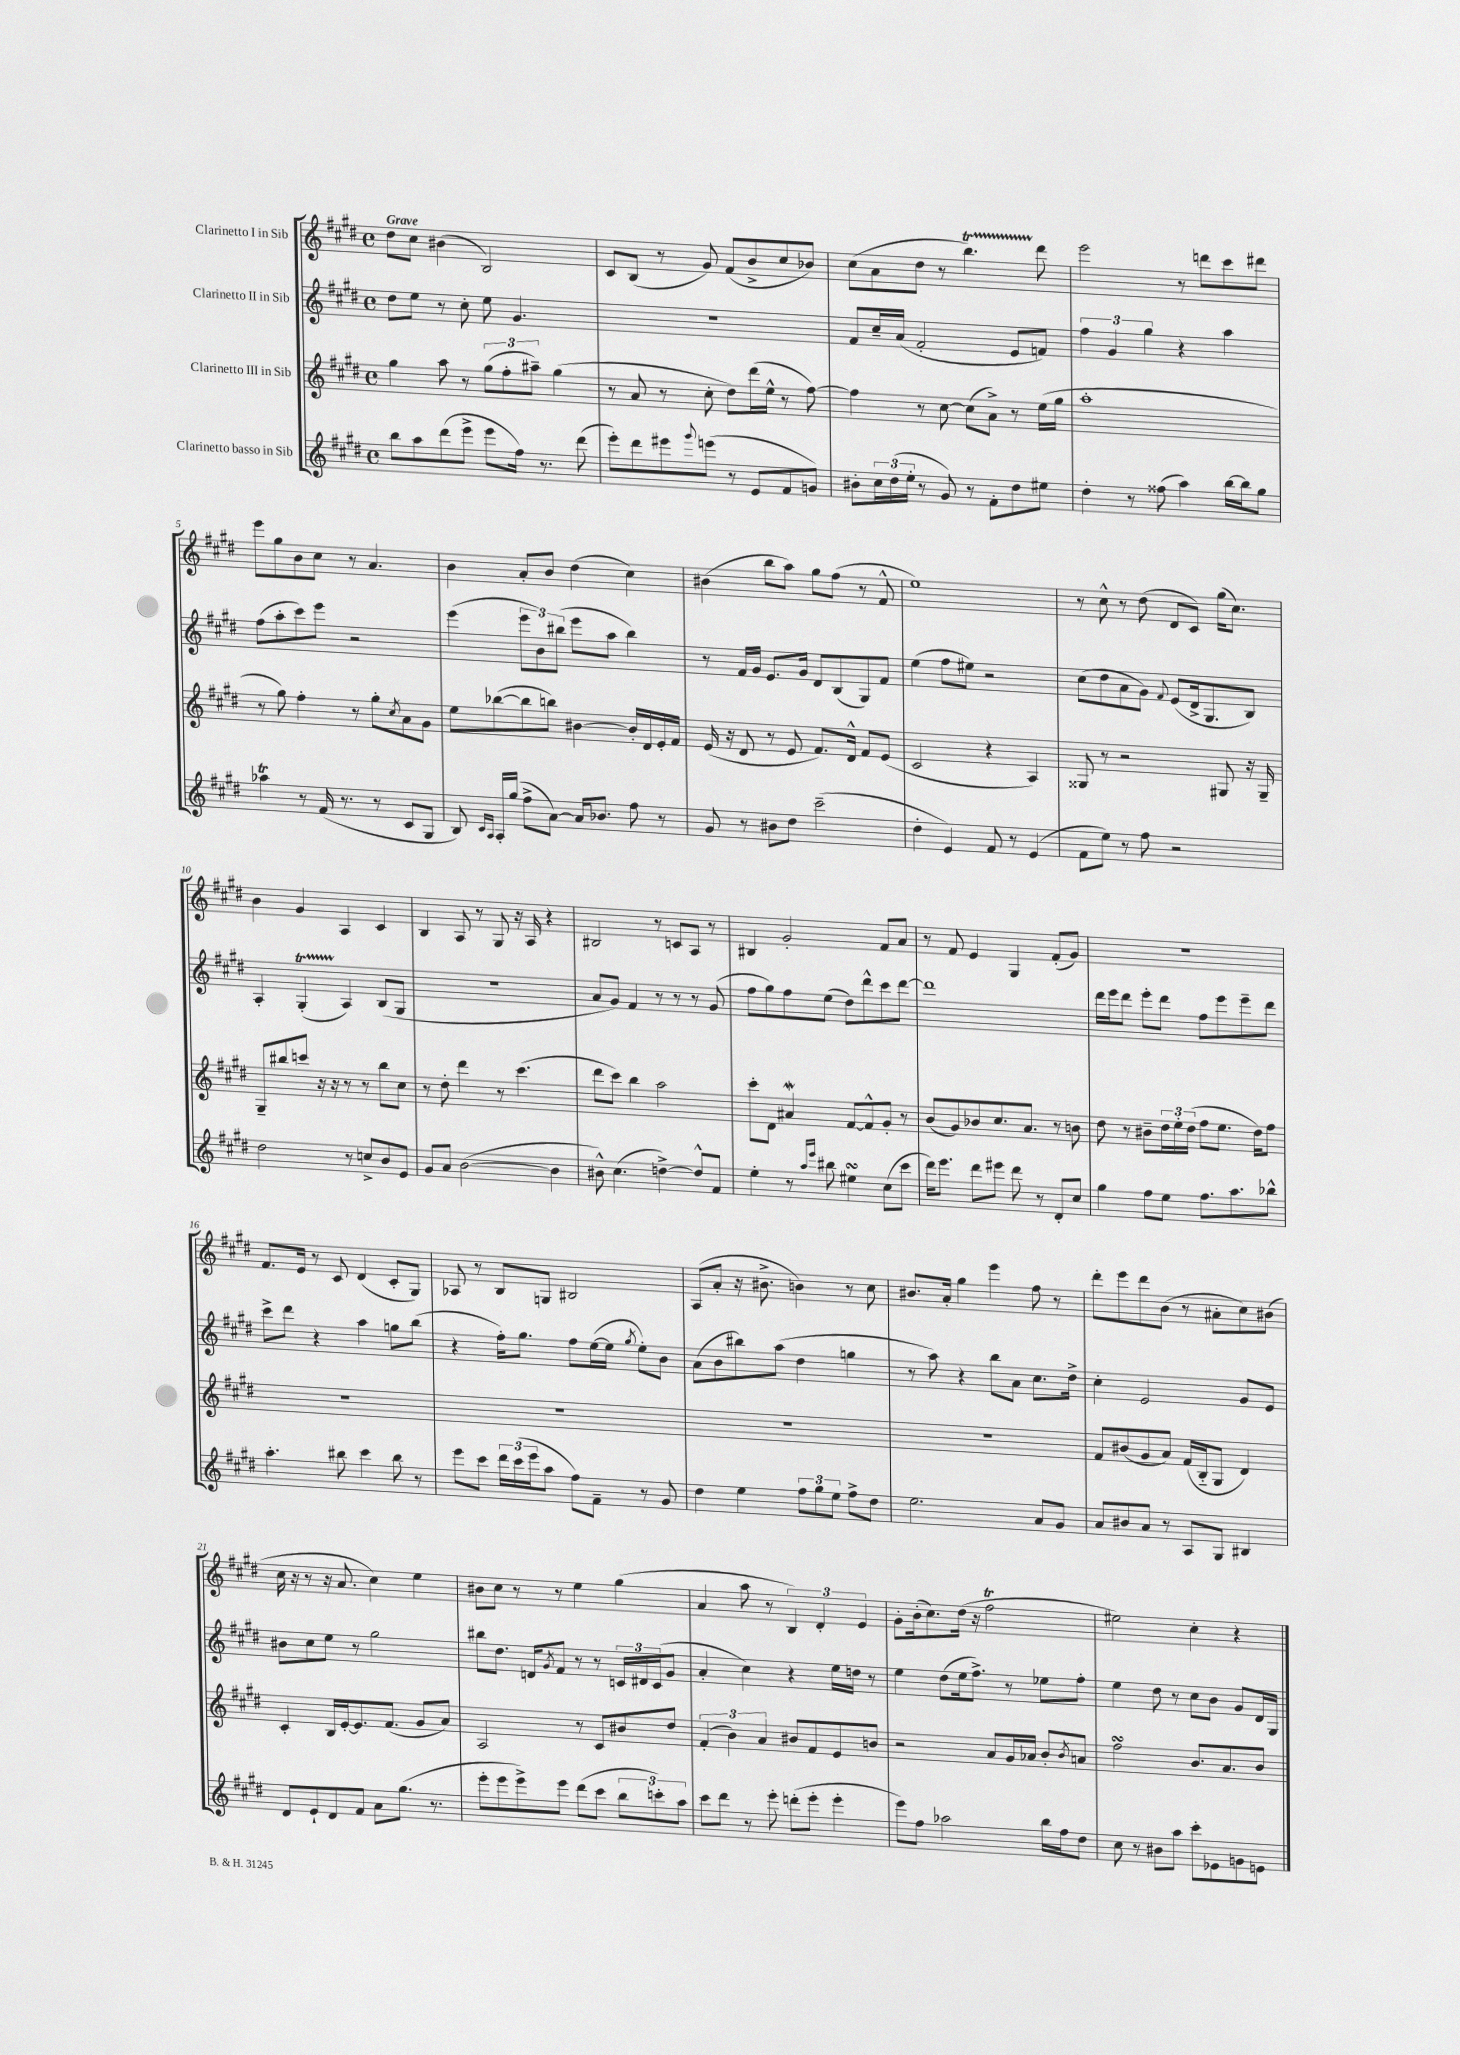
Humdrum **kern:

**kern	**kern	**kern	**kern
*staff4	*staff3	*staff2	*staff1
*clefG2	*clefG2	*clefG2	*clefG2
*k[f#c#g#d#]	*k[f#c#g#d#]	*k[f#c#g#d#]	*k[f#c#g#d#]
*M4/4	*M4/4	*M4/4	*M4/4
*met(c)	*met(c)	*met(c)	*met(c)
8bb	4gg#	8dd#	8dd#
8aa	.	8ee	8cc#
(8ddd#	8aa	8r	(4b#
8eee^	8r	8cc#'	.
8eee	(12gg#	8ee	2B)
.	12ff#'	.	.
16ff#)	.	4.g#	.
.	12aa#~)	.	.
8.r	.	.	.
.	(4gg#	.	.
(8ddd#	.	.	.
=	=	=	=
8eee')	8r	1r	8c#
8ddd#	8a	.	(8B
8eee#	8r	.	8r
8qqggg#	.	.	.
(8eee	8cc#'	.	8g#)
8r	8dd#)	.	(8f#
8e	(16ddd#	.	8b^
.	16ee^^	.	.
8f#	8r	.	8cc#
8g)	[8ff#)	.	8b-)
=	=	=	=
8b#'	4ff#]	8f#	(8cc#
24cc#	.	16cc#~	8a
(24dd#	.	.	.
.	.	(16a	.
24ee'	.	.	.
8r	8r	2f#'	8dd#
8g#)	[8cc#	.	8r
8r	(8cc#]	.	4.bb)
8f#'	8a^)	.	.
8dd#	8r	8e	.
8ee#	(16ee	8f)	8ddd#
.	16gg#	.	.
=	=	=	=
4dd#'	1aa'	6ff#	2eee
.	.	6g#	.
8r	.	.	.
.	.	6gg#	.
(8ff##	.	.	.
4aa)	.	4r	8r
.	.	.	8ddd
[16bb	.	4aa	8ccc#
16bb]	.	.	.
8gg#	.	.	8ddd#
=	=	=	=
4aa-	8r	(8ff#	8eee
.	8gg#)	8aa'	8gg#
8r	4ff#'	8ccc#)	8b
(16f#	.	8eee	8cc#
8.r	.	.	.
.	8r	2r	8r
8r	8gg#'	.	4.a
.	8qcc#	.	.
8c#	8a	.	.
8G#	8g#	.	.
=	=	=	=
8B)	8ee	(4eee	4b
16qqc#	.	.	.
16qqA	.	.	.
16A'	([8bb-	.	.
(16gg#	.	.	.
8ff#^	8bb-]	12eee	8a'
.	.	12b)	.
[8a)	8bb)	.	8b
.	.	(12bb#	.
16a]	[4b#	8eee	(4dd#
8.b-	.	.	.
.	.	8aa	.
8ff#	16b#']	4bb#)	4cc#)
.	16d#	.	.
8r	16e'	.	.
.	16f#	.	.
=	=	=	=
8g#	(16e	8r	(4b#
.	16r	.	.
8r	8d#	16f#	.
.	.	16g#	.
8b#	8r	8.e	8bb
8dd#	8e	.	8aa)
.	.	16g#	.
(2ccc#~	8.f#)	8d#	8gg#
.	.	(8B	(8ff#
.	16d#^^	.	.
.	8f#	8G#)	8r
.	(8e	8f#	8f#^^
=	=	=	=
4dd#'	2c#	(4ee	1ee)
4e)	.	8ff#	.
.	.	8ee#)	.
8f#	4r	2r	.
8r	.	.	.
(4e	4A)	.	.
=	=	=	=
8f#	8G##	(8cc#	8r
8ee)	8r	8dd#	8cc#^^
8r	2r	8a	8r
8ff#	.	8g#)	(8dd#
.	.	8qqf#	.
2r	.	(8e	8d#
.	.	16d#^	8c#)
.	.	8.G#	.
.	8G#	.	(16gg#
.	.	.	8.cc#)
.	16r	8B)	.
.	16G#~	.	.
=	=	=	=
2dd#	8G#~	4A'	4b
.	8bb#	.	.
.	8ccc	(4G#'	4g#
.	16r	.	.
.	16r	.	.
8r	8r	4A)	4A
8cc^	8r	.	.
8b	8bb#	(8B	4c#
8e	8cc#	8G#	.
=	=	=	=
8g#	8r	1r	4B
8a	8dd#'	.	.
([2b	4ddd#	.	8A
.	.	.	8r
.	8r	.	8G#
.	(4.ccc#	.	16r
.	.	.	16A
4b]	.	.	4r
=	=	=	=
8b#^^)	8ddd#	8a	2B#
(4.cc#	8ccc#)	8g#)	.
.	4bb	4f#	.
[4dd^)	2aa	8r	8r
.	.	8r	8c
8dd^^]	.	8r	8A
8f#	.	(8g#	8r
=	=	=	=
4ee'	8ccc#'	8ff#	4B#
.	8d#	8gg#)	.
8r	4a#	8ff#	2g#'
16qqaa	.	.	.
16qqeee	.	.	.
8bb#	.	(8ee	.
4ee#	[8f#	8dd#)	.
.	8f#^^]	8ddd#^^	.
(8cc#	8g#'	8ccc#	8f#
8ccc#	8r	[8ddd#	8a
=	=	=	=
16ddd#)	(8b	1ddd#]	8r
8.eee	.	.	.
.	8g#)	.	8f#
8ddd#	8b-	.	4e
8eee#	8.cc#	.	.
8ddd#	.	.	4G#
.	8.a	.	.
8r	.	.	.
8d#'	8r	.	(8f#'
8cc#	8b	.	8g#)
=	=	=	=
4gg#	8dd#	16ddd#	1r
.	.	16eee	.
.	8r	8ddd#	.
8ff#	8b#~	8eee'	.
8ee	24dd#	8ddd#	.
.	24ee'	.	.
.	(24dd#	.	.
8.ff#	8ff#	8ff#	.
.	8.ee	8eee	.
8.aa	.	.	.
.	.	8eee~	.
.	16dd#)	.	.
8bb-^^	8ff#	8ddd#	.
=	=	=	=
4.aa'	1r	8ccc#^	8.f#
.	.	8ddd#	.
.	.	.	16e
.	.	4r	8r
8bb#	.	.	8c#
4ccc#	.	4aa	(4d#
8bb#	.	8gg	8c#'
8r	.	(8bb	8G#)
=	=	=	=
8eee	1r	4r	8A-
8ccc#	.	.	8r
24ddd#	.	16ff#')	8B
(24ccc#	.	.	.
.	.	8.gg#	.
24eee	.	.	.
8aa	.	.	8G
8ff#)	.	8ff#	2B#
8f#~	.	([16ee	.
.	.	16ee]	.
.	.	8qgg#	.
8r	.	8ee')	.
8g#	.	8b	.
=	=	=	=
4dd#	1r	(8a	(8A
.	.	8b	8a'
4ee	.	8bb#)	16r
.	.	.	8.b#^
.	.	(8aa	.
12ff#	.	4dd#	4b)
12gg#	.	.	.
12ee	.	.	.
8ff#^	.	4gg	8r
8dd#	.	.	8cc#
=	=	=	=
2.ee	1r	8r	8.b#
.	.	8aa)	.
.	.	.	16a'
.	.	4r	4gg#
.	.	8bb	4eee
.	.	8a	.
8a	.	8.cc#	8ff#
8g#	.	.	8r
.	.	16dd#^	.
=	=	=	=
8a	8f#	4cc#'	8ddd#'
8b#	(8b#	.	8eee
8a	8g#	2e	8ddd#
8r	8a)	.	(8b
8A	(16f#	.	8r
.	16B'~	.	.
8G#	8G#	.	8a#'
4B#	4d#)	8g#	8cc#)
.	.	8e	(8b#
=	=	=	=
8d#	4c#'	8b#	16cc#
.	.	.	16r
8e`	.	8cc#	8r
8d#	16B	8ee	16r
.	[16e'	.	8.a
8f#	8.e]	8r	.
8a	.	2gg#	4cc#)
.	(8.f#	.	.
(8.gg#	.	.	.
.	8g#	.	4ee
8.r	.	.	.
.	8a)	.	.
=	=	=	=
8eee'	2A	8bb#	8b#
8eee	.	8.dd#	8cc#
8eee^)	.	.	8r
.	.	16d	.
.	.	8qg#	.
8eee	.	8f#	8r
(8ddd#	8r	8r	4ee
8ccc#	8c#	8r	.
12bb	8b#	24c	(4gg#
.	.	24d#	.
12ccc')	.	(24c	.
.	8dd#	8g#	.
12aa	.	.	.
=	=	=	=
8ccc#	(6f#'	4a'	4a
8ddd#	.	.	.
.	6b)	.	.
8r	.	4cc#)	8aa
.	6a	.	.
8eee'	.	.	8r
(8ddd'	8b#	4r	6B)
8eee'	8f#	.	.
.	.	.	6d#'
4eee'	8e	16ee	.
.	.	16dd	.
.	.	.	6e
.	8b	8r	.
=	=	=	=
8eee)	2r	4ee	8g#'
8ff#	.	.	(16b'
.	.	.	8.cc#)
2aa-	.	(8dd#	.
.	.	16ee	(16dd#
.	.	8.ff#^)	16r
.	8a	.	2ff#
.	16g#	8r	.
.	16a-	.	.
16bb	8b'	8ee-	.
16ff#	.	.	.
.	8qb	.	.
8dd#	8a	8ff#'	.
=	=	=	=
8cc#	2ff#	4ee	2ee#)
8r	.	.	.
8b#	.	8dd#	.
8aa	.	8r	.
8ccc#'	8.b	8cc#	4cc#'
8e-	.	8b	.
.	8.a	.	.
8g	.	8g#	4r
8e	8b	16d#	.
.	.	16G#	.
==	==	==	==
*-	*-	*-	*-
